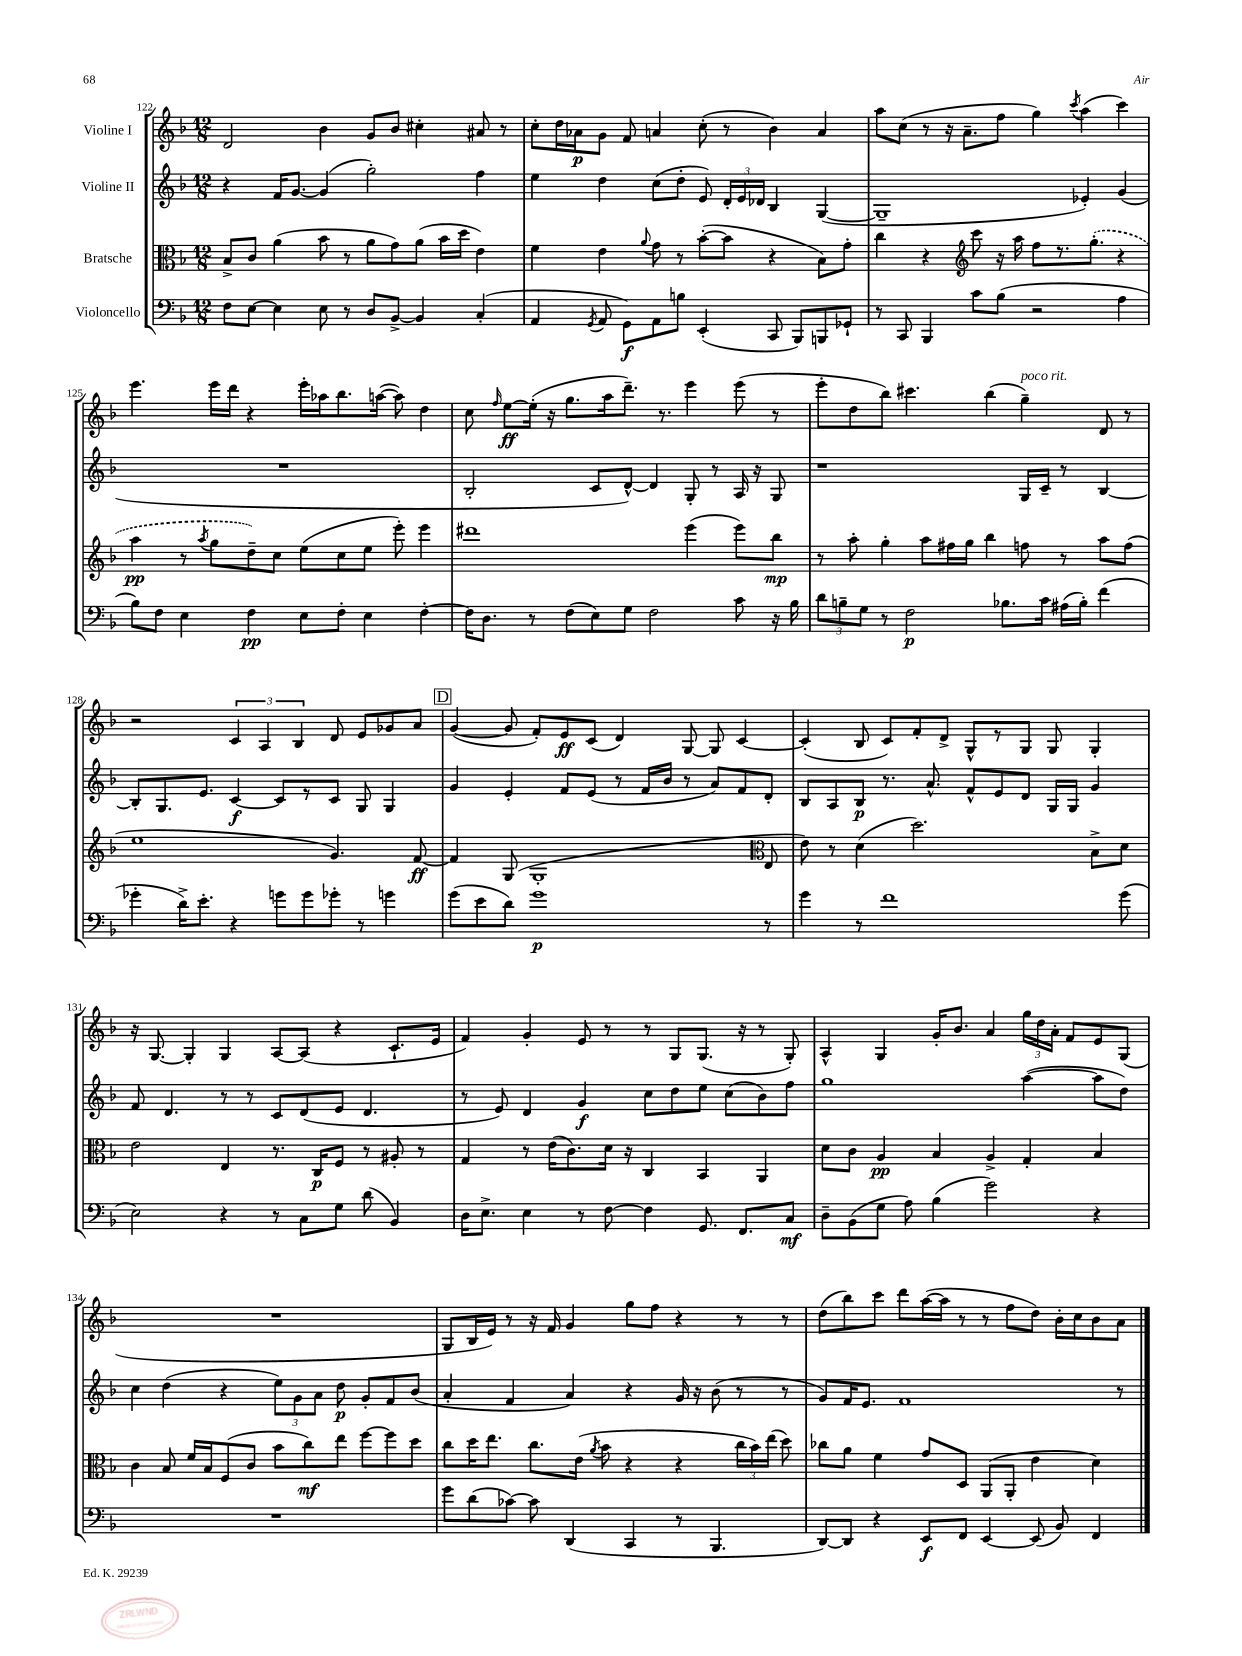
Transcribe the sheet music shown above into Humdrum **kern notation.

**kern	**dynam	**kern	**dynam	**kern	**dynam	**kern	**dynam
*part4	*part4	*part3	*part3	*part2	*part2	*part1	*part1
*staff4	*staff4	*staff3	*staff3	*staff2	*staff2	*staff1	*staff1
*I"Violoncello	*	*I"Bratsche	*	*I"Violine II	*	*I"Violine I	*
*clefF4	*	*clefC3	*	*clefG2	*	*clefG2	*
*k[b-]	*	*k[b-]	*	*k[b-]	*	*k[b-]	*
*M12/8	*	*M12/8	*	*M12/8	*	*M12/8	*
=122	=122	=122	=122	=122	=122	=122	=122
8F\L	.	8B-^/L	.	4r	.	2d/	.
[8E\J	.	8c/J	.	.	.	.	.
4E\]	.	(4a\	.	16f/KL	.	.	.
.	.	.	.	[8.g/J	.	.	.
8E\	.	8b-\	.	(4g/]	.	4b-\	.
8r	.	8r	.	.	.	.	.
8D/L	.	8a\L	.	2gg'\)	.	8g/L	.
[8BB-^/J	.	8g\)	.	.	.	8b-/J	.
4BB-/]	.	(8a\J	.	.	.	4cc#X'\	.
.	.	16b-\LL	.	.	.	.	.
.	.	16dd\JJ	.	.	.	.	.
(4C'/	.	4e\)	.	4ff\	.	8a#X/	.
.	.	.	.	.	.	8r	.
=123	=123	=123	=123	=123	=123	=123	=123
4AA/	.	4f\	.	4ee\	.	8cc'\L	.
.	.	.	.	.	.	16dd\L	.
.	.	.	.	.	.	16a-X\J	p
8qGG/	.	.	.	.	.	.	.
8AA/	.	4e\	.	4dd\	.	8g\J	.
8GG\L)	f	.	.	.	.	8f/	.
.	.	8qqa/	.	.	.	.	.
8AA\	.	8g\	.	(8cc\L	.	4an/	.
8Bn\J	.	8r	.	8dd'\J	.	.	.
(4EE'/	.	([8b-'\L	.	8e/)	.	(8cc'\	.
.	.	8b-\J]	.	24d'/LL	.	8r	.
.	.	.	.	24e/	.	.	.
.	.	.	.	24d-X/JJ	.	.	.
8CC/	.	4r	.	4B-/	.	4b-\)	.
8BBB-/L)	.	.	.	.	.	.	.
8BBBn/	.	8B-\L)	.	([4G/	.	4a/	.
8GG-X`/J	.	8g'\J	.	.	.	.	.
=124	=124	=124	=124	=124	=124	=124	=124
8r	.	4cc\	.	1G~]	.	8aa\L	.
8CC/	.	.	.	.	.	(8cc\J	.
4BBB-/	.	4r	.	.	.	8r	.
.	.	.	.	.	.	16r	.
.	.	.	.	.	.	8.a~\L	.
*	*	*clefG2	*	*	*	*	*
8c\L	.	8ccc\	.	.	.	.	.
(8B-\J	.	16r	.	.	.	8ff\J	.
.	.	16aa\	.	.	.	.	.
2r	.	8ff\L	.	.	.	4gg\)	.
.	.	8.r	.	.	.	.	.
.	.	.	.	.	.	8qccc/	.
.	.	.	.	4e-X'/)	.	(4aa\	.
.	.	(8.gg'\J	.	.	.	.	.
4A\	.	4r	.	(4g/	.	4ccc\)	.
!!LO:LB:g=z
=125	=125	=125	=125	=125	=125	=125	=125
8B-\L)	.	4aa\	pp	1.r	.	4.eee\	.
8F\J	.	.	.	.	.	.	.
4E\	.	8r	.	.	.	.	.
.	.	8qaa/	.	.	.	.	.
.	.	8gg\L	.	.	.	16eee\LL	.
.	.	.	.	.	.	16ddd\JJ	.
4F\	pp	8dd~\)	.	.	.	4r	.
.	.	8cc\J	.	.	.	.	.
8E\L	.	(8ee\L	.	.	.	16eee'\LL	.
.	.	.	.	.	.	16aa-X\J	.
8F'\J	.	8cc\	.	.	.	8.bb-\	.
4E\	.	8ee\J	.	.	.	.	.
.	.	.	.	.	.	([16aan\Jk	.
.	.	8eee'\)	.	.	.	8aa\])	.
[4F'\	.	4eee\	.	.	.	4dd\	.
=126	=126	=126	=126	=126	=126	=126	=126
16F\KL]	.	1ddd#X	.	2B-'/	.	8cc\	.
8.D\J	.	.	.	.	.	.	.
.	.	.	.	.	.	16qqff/	.
.	.	.	.	.	.	[8ee\L	ff
8r	.	.	.	.	.	(16ee'\Jk]	.
.	.	.	.	.	.	16r	.
(8F\L	.	.	.	.	.	8.gg\L	.
8E\)	.	.	.	8c/L	.	.	.
.	.	.	.	.	.	16aa\k	.
8G\J	.	.	.	[8d^^/J)	.	8.ddd~\J)	.
2F\	.	.	.	4d/]	.	.	.
.	.	.	.	.	.	8.r	.
.	.	(4eee\	.	8G'/	.	4eee\	.
.	.	.	.	8r	.	.	.
8c\	.	8eee\L)	.	16A/	.	(8eee\	.
.	.	.	.	16r	.	.	.
16r	.	8bb-\J	mp	8G/	.	8r	.
16B-\	.	.	.	.	.	.	.
=127	=127	=127	=127	=127	=127	=127	=127
12d\L	.	8r	.	1r	.	8eee'\L	.
12Bn~\	.	.	.	.	.	.	.
.	.	8aa'\	.	.	.	8dd\	.
12G\J	.	.	.	.	.	.	.
8r	.	4gg'\	.	.	.	8bb-\J)	.
2F\	p	.	.	.	.	4.ccc#X\	.
.	.	8aa\L	.	.	.	.	.
.	.	16ff#X\L	.	.	.	.	.
.	.	16gg\JJ	.	.	.	.	.
.	.	4bb-\	.	.	.	(4bb-\	.
8.B-X\L	.	.	.	.	.	.	.
!	!	!	!	!	!	!LO:TX:a:i:t=poco rit.	!
.	.	8ffn\	.	16G/LL	.	4gg~\)	.
16c\Jk	.	.	.	16c~/JJ	.	.	.
(16A#X\LL	.	8r	.	8r	.	.	.
16B-'\JJ)	.	.	.	.	.	.	.
(4f\	.	8aa\L	.	[4B-/	.	8d/	.
.	.	(8ff\J	.	.	.	8r	.
!!LO:LB:g=z
=128	=128	=128	=128	=128	=128	=128	=128
4g-X'\	.	1ee	.	8B-'/L]	.	2r	.
.	.	.	.	8.G/	.	.	.
16d^\KL)	.	.	.	.	.	.	.
8.e'\J	.	.	.	8.e/J	.	.	.
4r	.	.	.	[4c/	f	6c/	.
.	.	.	.	.	.	6A/	.
8gn\L	.	.	.	8c/L]	.	.	.
.	.	.	.	.	.	6B-/	.
8g\	.	.	.	8r	.	.	.
8g-X'\J	.	4.g/)	.	8c/J	.	8d/	.
8r	.	.	.	8G/	.	8e/L	.
4gn\	.	.	.	4G/	.	8g-X/	.
.	.	[8f/	ff	.	.	8a/J	.
!!LO:REH:place=s1:t=D
=129	=129	=129	=129	=129	=129	=129	=129
(8g\L	.	4f/]	.	4g/	.	([4g/	.
8e\	.	.	.	.	.	.	.
8d\J)	.	(8G/	.	4e'/	.	8g/]	.
1g	p	1G'	.	.	.	8f'/L)	.
.	.	.	.	8f/L	.	8e/	ff
.	.	.	.	(8e/J	.	(8c/J	.
.	.	.	.	8r	.	4d/)	.
.	.	.	.	16f/LL	.	.	.
.	.	.	.	16b-/JJ	.	.	.
.	.	.	.	8r	.	[8G/	.
.	.	.	.	8a/L)	.	8G/]	.
.	.	.	.	8f/	.	[4c/	.
*	*	*clefC3	*	*	*	*	*
8r	.	8E/	.	8d'/J	.	.	.
=130	=130	=130	=130	=130	=130	=130	=130
4g\	.	8e\)	.	8B-/L	.	(4c'/]	.
.	.	8r	.	8A/	.	.	.
8r	.	(4d\	.	8B-/J	p	8B-/	.
1f	.	.	.	8.r	.	8c/L)	.
.	.	2.dd\)	.	.	.	8f'/	.
.	.	.	.	8.a^^/	.	.	.
.	.	.	.	.	.	8d^/J	.
.	.	.	.	8f^^/L	.	8G^^/L	.
.	.	.	.	8e/	.	8r	.
.	.	.	.	8d/J	.	8G/J	.
.	.	.	.	16G/LL	.	8G/	.
.	.	.	.	16G/JJ	.	.	.
.	.	8B-^\L	.	4g/	.	4G'/	.
(8g\	.	8d\J	.	.	.	.	.
!!LO:LB:g=z
=131	=131	=131	=131	=131	=131	=131	=131
2E\)	.	2e\	.	8f/	.	16r	.
.	.	.	.	.	.	[8.G/	.
.	.	.	.	4.d/	.	.	.
.	.	.	.	.	.	4G'/]	.
4r	.	4E/	.	8r	.	4G/	.
.	.	.	.	8r	.	.	.
8r	.	8.r	.	8c/L	.	[8A/L	.
8C\L	.	.	.	(8d/	.	(8A/J]	.
.	.	16C/KL	p	.	.	.	.
8G\J	.	8F/J	.	8e/J	.	4r	.
(8d\	.	8r	.	4.d/	.	.	.
4BB-/)	.	8A#X'/	.	.	.	8.c`/L	.
.	.	8r	.	.	.	.	.
.	.	.	.	.	.	16e/Jk	.
=132	=132	=132	=132	=132	=132	=132	=132
16D\KL	.	4G/	.	8r	.	4f/)	.
8.E^\J	.	.	.	.	.	.	.
.	.	.	.	8e/)	.	.	.
4E\	.	8r	.	4d/	.	4g'/	.
.	.	(16e\KL	.	.	.	.	.
.	.	8.c\)	.	.	.	.	.
8r	.	.	.	4g/	f	8e/	.
[8F\	.	16d\Jk	.	.	.	8r	.
.	.	16r	.	.	.	.	.
4F\]	.	4C/	.	8cc\L	.	8r	.
.	.	.	.	8dd\	.	8G/L	.
8.GG/	.	4BB-/	.	8ee\J	.	(8.G/J	.
.	.	.	.	(8cc\L	.	.	.
8.FF/L	.	.	.	.	.	16r	.
.	.	4AA/	.	8b-\)	.	8r	.
8C/J	mf	.	.	8ff\J	.	8G'/)	.
=133	=133	=133	=133	=133	=133	=133	=133
8D~\L	.	8d\L	.	1gg	.	4A^^/	.
(8BB-\	.	8c\J	.	.	.	.	.
8G\J	.	4A/	pp	.	.	4G/	.
8A\)	.	.	.	.	.	.	.
(4B-\	.	4B-/	.	.	.	16g'/KL	.
.	.	.	.	.	.	8.b-/J	.
2g\)	.	4A^/	.	.	.	4a/	.
.	.	4G'/	.	([4aa\	.	24gg\LL	.
.	.	.	.	.	.	24dd\	.
.	.	.	.	.	.	24a'\JJ	.
.	.	.	.	.	.	8f/L	.
4r	.	4B-/	.	8aa\L]	.	8e/	.
.	.	.	.	8dd\J)	.	(8G/J	.
!!LO:LB:g=z
=134	=134	=134	=134	=134	=134	=134	=134
1.r	.	4c\	.	4cc\	.	1.r	.
.	.	8B-/	.	(4dd\	.	.	.
.	.	16f/LL	.	.	.	.	.
.	.	16B-/J	.	.	.	.	.
.	.	(8F/	.	4r	.	.	.
.	.	8c/J	.	.	.	.	.
.	.	8b-\L	.	12ee\L)	.	.	.
.	.	.	.	12g\	.	.	.
.	.	8cc\)	mf	.	.	.	.
.	.	.	.	12a\J	.	.	.
.	.	8ee\J	.	8dd\	p	.	.
.	.	[8ff\L	.	8g'/L	.	.	.
.	.	8ff\]	.	8f/	.	.	.
.	.	8dd\J	.	(8b-/J	.	.	.
=135	=135	=135	=135	=135	=135	=135	=135
8g\L	.	8cc\L	.	4a'/	.	8G/L	.
(8d\	.	16dd\K	.	.	.	16B-/L	.
.	.	8.ee\J	.	.	.	16e/JJ)	.
[8c-X\J)	.	.	.	4f/	.	8r	.
8c-\]	.	8.cc\L	.	.	.	16r	.
.	.	.	.	.	.	16f/	.
(4DD/	.	.	.	4a/)	.	4g/	.
.	.	(16e\Jk	.	.	.	.	.
.	.	8qa/	.	.	.	.	.
.	.	8b-\	.	.	.	.	.
4CC/	.	4r	.	4r	.	8gg\L	.
.	.	.	.	.	.	8ff\J	.
8r	.	4r	.	16g/	.	4r	.
.	.	.	.	16r	.	.	.
4.BBB-/	.	.	.	(8b-\	.	.	.
.	.	24cc\LL	.	8r	.	8r	.
.	.	24b-\)	.	.	.	.	.
.	.	(24ee\JJ	.	.	.	.	.
.	.	8dd\)	.	8r	.	8r	.
=136	=136	=136	=136	=136	=136	=136	=136
[8DD/L)	.	8cc-X\L	.	8g/L)	.	(8dd\L	.
8DD/J]	.	8a\J	.	16f/K	.	8bb-\)	.
.	.	.	.	8.e/J	.	.	.
4r	.	4f\	.	.	.	8ccc\J	.
.	.	.	.	1f	.	8ddd\L	.
8EE/L	f	8g/L	.	.	.	([16aa\L	.
.	.	.	.	.	.	16aa\JJ]	.
8FF/J	.	8D/J	.	.	.	8r	.
[4EE/	.	(8AA/L	.	.	.	8r	.
.	.	8AA'/J	.	.	.	8ff\L	.
(8EE/]	.	4e\	.	.	.	8dd\J)	.
8BB-/)	.	.	.	.	.	16b-'\LL	.
.	.	.	.	.	.	16cc\J	.
4FF/	.	4d\)	.	.	.	8b-\	.
.	.	.	.	8r	.	8a\J	.
==	==	==	==	==	==	==	==
*-	*-	*-	*-	*-	*-	*-	*-
